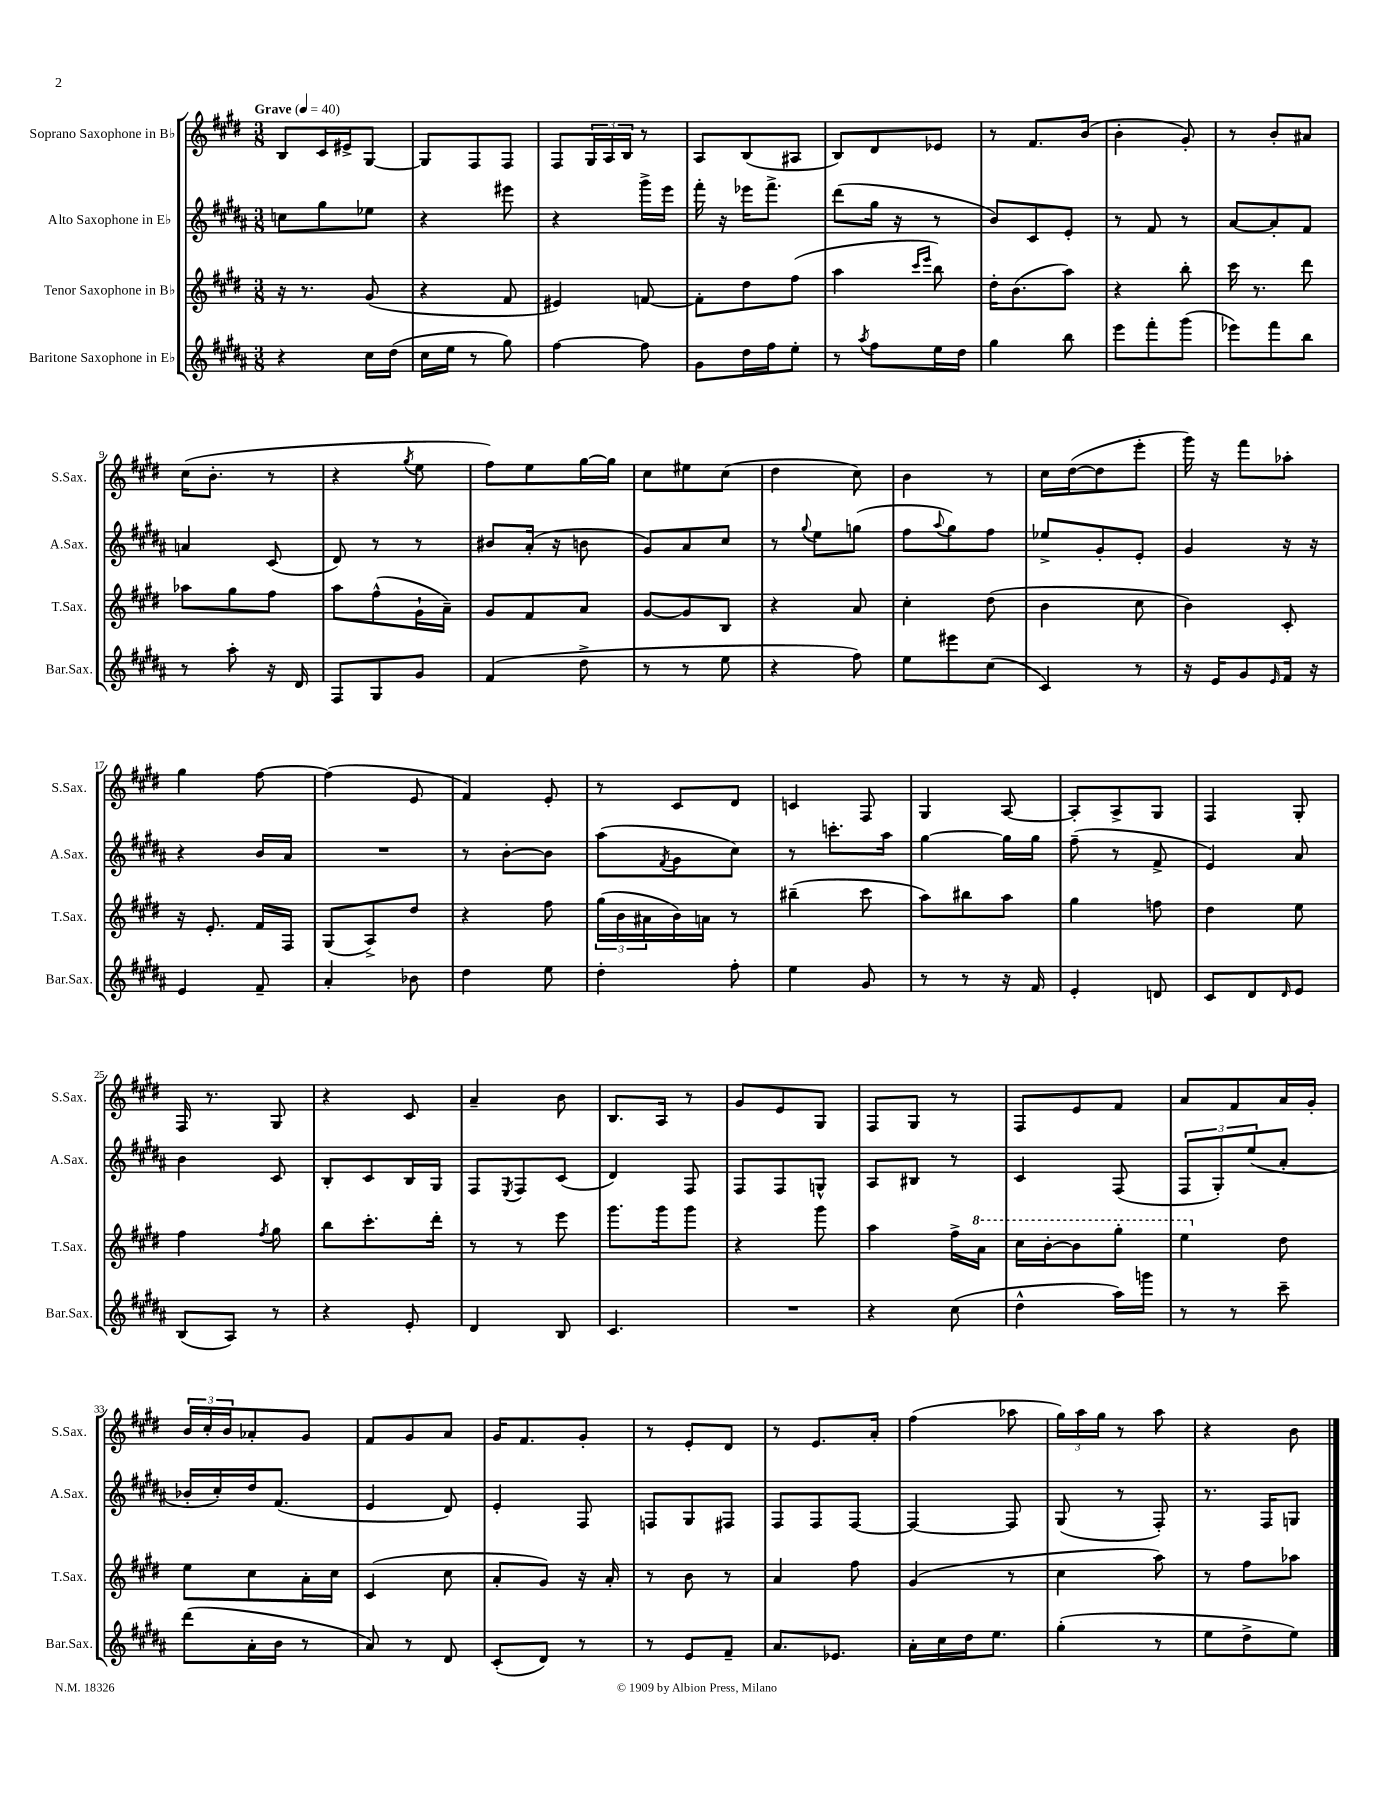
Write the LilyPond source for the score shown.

<<
\new StaffGroup <<
\new Staff = "s0" \with { instrumentName = "Soprano Saxophone in Bb" shortInstrumentName = "S.Sax." } {
    \clef treble \key e \major \numericTimeSignature \time 3/8 \tempo "Grave" 4 = 40
    b8 cis'16 eis'16-> gis8~ |
    gis8 fis8 fis8 |
    fis8 \tuplet 3/2 { gis16 a16 b16 } r8 |
    a8 b8( ais8 |
    b8) dis'8 ees'8 |
    r8 fis'8. b'16( |
    b'4-. gis'8-.) |
    r8 b'8-. ais'8 |
    cis''16( b'8.-. r8 |
    r4 \acciaccatura { gis''8 } e''8 |
    fis''8) e''8 gis''16~ gis''16 |
    cis''8 eis''8 cis''8( |
    dis''4 cis''8) |
    b'4 r8 |
    cis''16 dis''16~( dis''8 e'''8-. |
    gis'''16) r16 fis'''8 aes''8-. |
    gis''4 fis''8~ |
    fis''4( e'8 |
    fis'4) e'8-. |
    r8 cis'8 dis'8 |
    c'4 fis8 |
    gis4 a8~ |
    a8-. a8-> gis8 |
    fis4 gis8-. |
    fis16 r8. gis8 |
    r4 cis'8 |
    a'4-- b'8 |
    b8. a16 r8 |
    gis'8 e'8 gis8 |
    fis8 gis8 r8 |
    fis8 e'8 fis'8 |
    a'8 fis'8 a'16 gis'16-. |
    \tuplet 3/2 { b'16 cis''16-. b'16 } aes'8-. gis'8 |
    fis'8 gis'8 a'8 |
    gis'16 fis'8. gis'8-. |
    r8 e'8-. dis'8 |
    r8 e'8. a'16-. |
    fis''4( aes''8 |
    \tuplet 3/2 { gis''16) a''16 gis''16 } r8 a''8 |
    r4 b'8 \bar "|." |
}
\new Staff = "s1" \with { instrumentName = "Alto Saxophone in Eb" shortInstrumentName = "A.Sax." } {
    \clef treble \key b \major \numericTimeSignature \time 3/8
    c''8 gis''8 ees''8 |
    r4 eis'''8 |
    r4 gis'''16-> e'''16 |
    fis'''16-. r16 ees'''16 fis'''8.-> |
    dis'''8( gis''16 r16 r8 |
    b'8) cis'8 e'8-. |
    r8 fis'8 r8 |
    ais'8~ ais'8-. fis'8 |
    a'4 cis'8( |
    dis'8) r8 r8 |
    bis'8 ais'16-.( r16 b'8 |
    gis'8) ais'8 cis''8 |
    r8 \appoggiatura { gis''8 } e''8 g''8( |
    fis''8 \appoggiatura { ais''8 } gis''8) fis''8 |
    ees''8-> gis'8-. e'8-. |
    gis'4 r16 r16 |
    r4 b'16 ais'16 |
    R4. |
    r8 b'8~-. b'8 |
    ais''8( \acciaccatura { fis'8 } gis'8 cis''8) |
    r8 c'''8.-. ais''16 |
    gis''4~ gis''16 gis''16 |
    fis''8--( r8 fis'8-> |
    e'4) ais'8 |
    b'4 cis'8 |
    b8-. cis'8 b16 gis16 |
    fis8 \acciaccatura { e8 } fis8 cis'8( |
    dis'4) fis8 |
    fis8 fis8 g8-^ |
    ais8 bis8 r8 |
    cis'4 fis8( |
    \tuplet 3/2 { fis8 gis8-.) e''8( } ais'8-. |
    bes'16-. cis''16-.) dis''16 fis'8.( |
    e'4 dis'8) |
    e'4-. fis8 |
    f8 gis8 fis8 |
    fis8 fis8 fis8~ |
    fis4~ fis8 |
    gis8( r8 fis8-.) |
    r8. fis16 g8 \bar "|." |
}
\new Staff = "s2" \with { instrumentName = "Tenor Saxophone in Bb" shortInstrumentName = "T.Sax." } {
    \clef treble \key e \major \numericTimeSignature \time 3/8
    r16 r8. gis'8( |
    r4 fis'8 |
    eis'4) f'8~ |
    f'8-. dis''8 fis''8( |
    a''4 \grace { cis'''16 e'''16 } b''8) |
    dis''16-. b'8.( a''8) |
    r4 b''8-. |
    cis'''16 r8. dis'''8 |
    aes''8 gis''8 fis''8 |
    a''8 fis''8-^( gis'16-! a'16--) |
    gis'8 fis'8 a'8 |
    gis'8~ gis'8 b8 |
    r4 a'8 |
    cis''4-. dis''8( |
    b'4 cis''8 |
    b'4) cis'8-. |
    r16 e'8.-. fis'16 fis16 |
    gis8( a8->) dis''8 |
    r4 fis''8 |
    \tuplet 3/2 { gis''16( b'16 ais'16 } b'16) a'16 r8 |
    bis''4--( cis'''8 |
    a''8) bis''8 a''8 |
    gis''4 f''8 |
    dis''4 e''8 |
    fis''4 \acciaccatura { fis''8 } gis''8 |
    b''8 cis'''8.-. dis'''16-. |
    r8 r8 e'''8 |
    gis'''8. gis'''16 gis'''8 |
    r4 gis'''8 |
    a''4 fis''16-> \ottava #1 a''16 |
    cis'''16 b''16~-. b''8 gis'''8-. |
    e'''4 \ottava #0 dis''8 |
    e''8 cis''8 a'16-. cis''16 |
    cis'4( cis''8 |
    a'8-. gis'8) r16 a'16-. |
    r8 b'8 r8 |
    a'4 fis''8 |
    gis'4( r8 |
    cis''4 a''8) |
    r8 fis''8 aes''8 \bar "|." |
}
\new Staff = "s3" \with { instrumentName = "Baritone Saxophone in Eb" shortInstrumentName = "Bar.Sax." } {
    \clef treble \key b \major \numericTimeSignature \time 3/8
    r4 cis''16 dis''16( |
    cis''16 e''16 r8 gis''8) |
    fis''4~ fis''8 |
    gis'8 dis''16 fis''16 e''8-. |
    r8 \acciaccatura { ais''8 } fis''8 e''16 dis''16 |
    gis''4 b''8 |
    e'''8 fis'''8-. gis'''8( |
    ees'''8) fis'''8 b''8 |
    r8 ais''8-. r16 dis'16 |
    fis8 gis8 gis'8 |
    fis'4( dis''8-> |
    r8 r8 e''8 |
    r4 fis''8) |
    e''8 eis'''8 cis''8( |
    cis'4) r8 |
    r16 e'16 gis'8 \grace { e'16 } fis'16 r16 |
    e'4 fis'8-- |
    ais'4-. bes'8 |
    dis''4 e''8 |
    dis''4-. fis''8-. |
    e''4 gis'8 |
    r8 r8 r16 fis'16 |
    e'4-. d'8 |
    cis'8 dis'8 \grace { dis'16 } e'8 |
    b8( ais8) r8 |
    r4 e'8-. |
    dis'4 b8 |
    cis'4. |
    R4. |
    r4 cis''8( |
    dis''4-^ ais''16) g'''16 |
    r8 r8 cis'''8-- |
    dis'''8( ais'16-. b'16 r8 |
    ais'8) r8 dis'8 |
    cis'8-.( dis'8) r8 |
    r8 e'8 fis'8-- |
    ais'8. ees'8. |
    ais'16-. cis''16 dis''16 e''8. |
    gis''4-.( r8 |
    e''8 dis''8-> e''8) \bar "|." |
}
>>
>>
